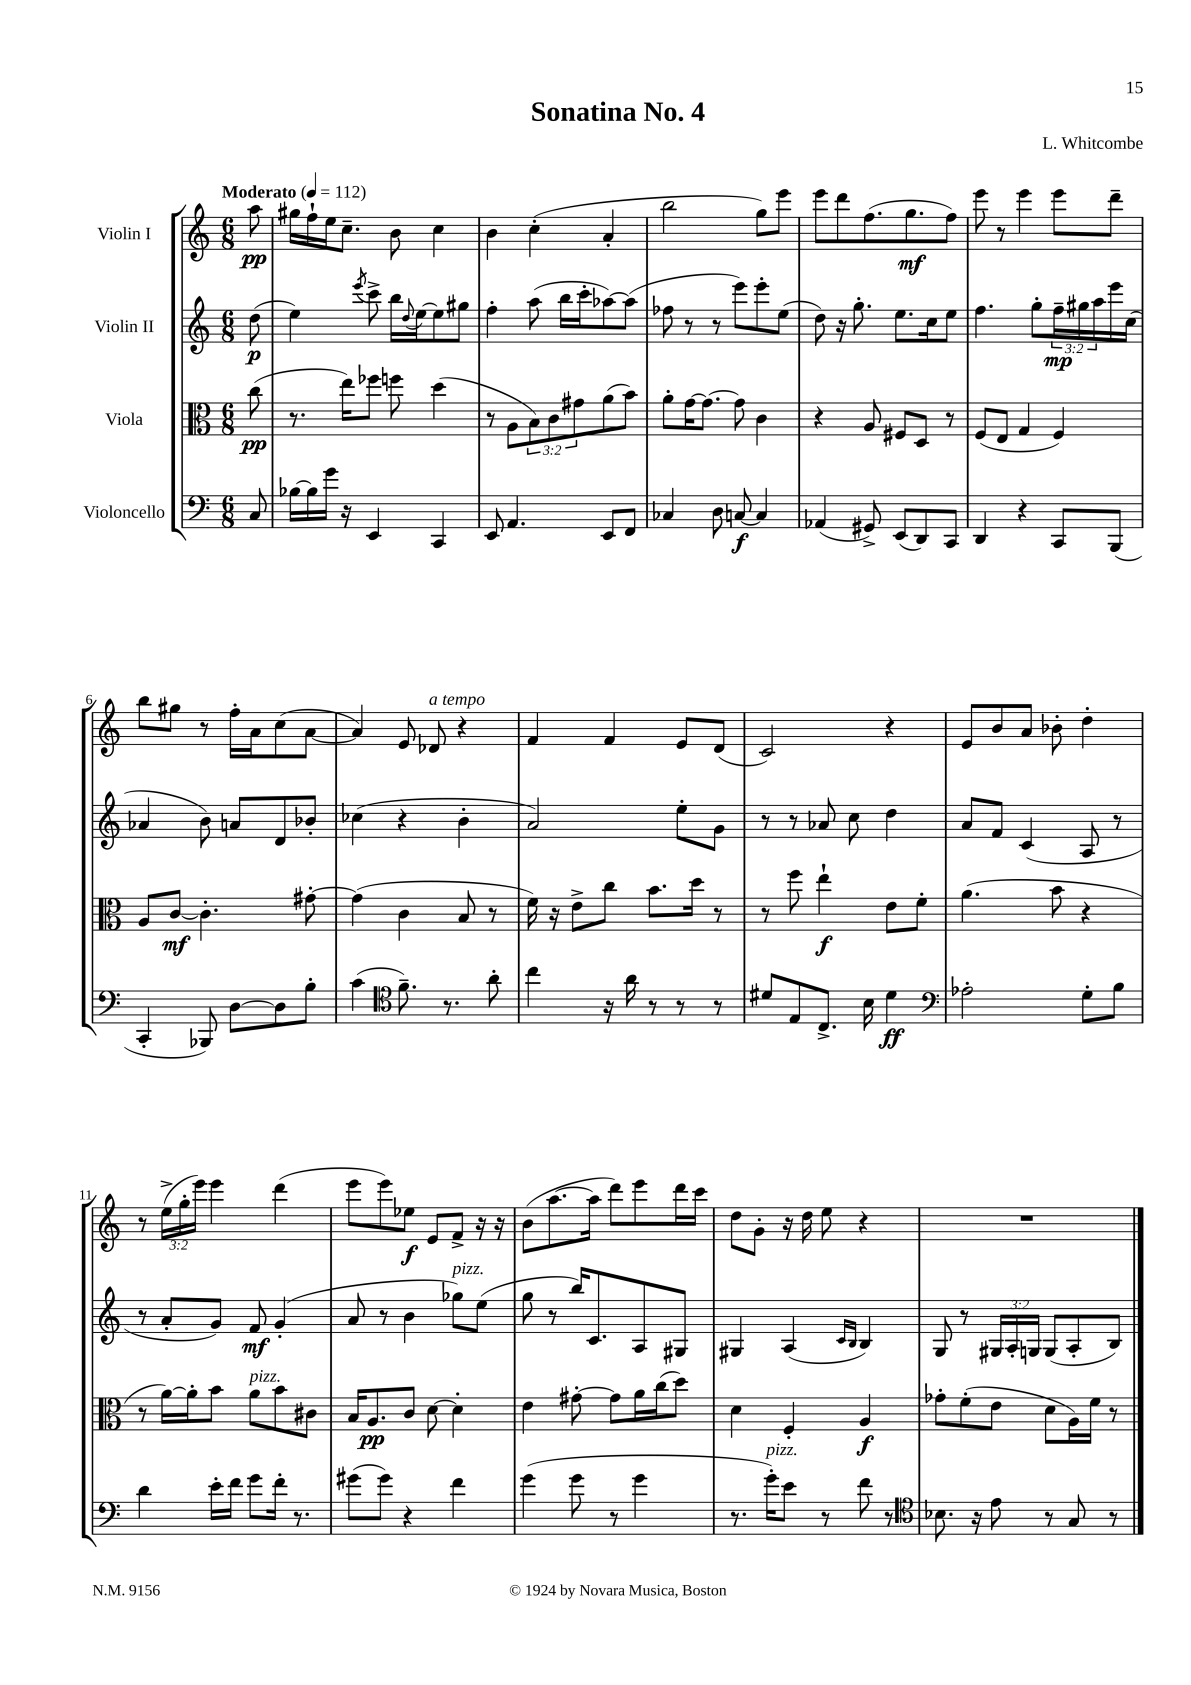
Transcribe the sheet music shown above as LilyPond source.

\header { title = "Sonatina No. 4" composer = "L. Whitcombe" }
<<
\new StaffGroup <<
\new Staff = "s0" \with { instrumentName = "Violin I" } {
    \clef treble \key c \major \numericTimeSignature \time 6/8 \override Staff.TupletNumber.text = #tuplet-number::calc-fraction-text \partial 8 \tempo "Moderato" 4 = 112
    a''8\pp |
    gis''16 f''16-! e''16 c''8.-- b'8 c''4 |
    b'4 c''4-.( a'4-. |
    b''2 g''8) e'''8 |
    e'''8 d'''8 f''8.( g''8.\mf f''8) |
    e'''8 r8 e'''4 e'''8 d'''8-- |
    b''8 gis''8 r8 f''16-. a'16 c''8( a'8~ |
    a'4) e'8 des'8^\markup { \italic "a tempo" } r4 |
    f'4 f'4 e'8 d'8( |
    c'2) r4 |
    e'8 b'8 a'8 bes'8-. d''4-. |
    r8 \tuplet 3/2 { e''16->( g''16-. e'''16) } e'''4 d'''4( |
    e'''8 e'''8) ees''8\f e'8 f'8-> r16 r16 |
    b'8( a''8.~ a''16 d'''8) e'''8 d'''16 c'''16 |
    d''8 g'8-. r16 d''16 e''8 r4 |
    R2. \bar "|." |
}
\new Staff = "s1" \with { instrumentName = "Violin II" } {
    \clef treble \key c \major \numericTimeSignature \time 6/8 \override Staff.TupletNumber.text = #tuplet-number::calc-fraction-text \partial 8
    d''8\p( |
    e''4) \acciaccatura { e'''8 } c'''8-> b''16 \appoggiatura { d''8 } e''16~ e''8 gis''8 |
    f''4-. a''8( b''16 c'''16-. aes''8~) aes''8( |
    fes''8 r8 r8 e'''8) e'''8-. e''8( |
    d''8) r16 g''8.-. e''8. c''16 e''8 |
    f''4. g''8-. \tuplet 3/2 { f''16--\mp gis''16 a''16 } e'''16 c''16( |
    aes'4 b'8) a'8 d'8 bes'8-. |
    ces''4( r4 b'4-. |
    a'2) e''8-. g'8 |
    r8 r8 aes'8 c''8 d''4 |
    a'8 f'8 c'4( a8 r8 |
    r8 a'8-. g'8) f'8\mf g'4-.( |
    a'8 r8 b'4 ges''8^\markup { \italic "pizz." }) e''8( |
    g''8 r8 b''16) c'8. a8 gis8 |
    gis4 a4( \grace { c'16 b16 } b4) |
    g8 r8 \tuplet 3/2 { gis16 a16-. g16 } g8( a8-. b8) \bar "|." |
}
\new Staff = "s2" \with { instrumentName = "Viola" } {
    \clef alto \key c \major \numericTimeSignature \time 6/8 \override Staff.TupletNumber.text = #tuplet-number::calc-fraction-text \partial 8
    c''8\pp( |
    r8. e''16) fes''8 f''8 d''4( |
    r8 a8 \tuplet 3/2 { b8) c'8 gis'8 } a'8( b'8) |
    a'8-. g'16~ g'8.~ g'8 c'4 |
    r4 a8 fis8 d8 r8 |
    f8( e8 g4 f4) |
    a8 c'8~\mf c'4.-. gis'8~-. |
    gis'4( c'4 b8 r8 |
    f'16) r16 e'8-> c''8 b'8. d''16 r8 |
    r8 f''8 e''4-!\f e'8 f'8-. |
    a'4.( b'8 r4 |
    r8 a'16~) a'16-. b'8 a'8^\markup { \italic "pizz." } b'8 cis'8 |
    b16 a8.\pp c'8 d'8~ d'4-. |
    e'4 gis'8~-. gis'8 a'16 c''16( d''8) |
    d'4 f4-. a4\f |
    ges'8-. f'8-.( e'8 d'8 a16) f'16 r8 \bar "|." |
}
\new Staff = "s3" \with { instrumentName = "Violoncello" } {
    \clef bass \key c \major \numericTimeSignature \time 6/8 \partial 8
    c8 |
    bes16~ bes16 g'16 r16 e,4 c,4 |
    e,8 a,4. e,8 f,8 |
    ces4 d8 c8~\f c4 |
    aes,4( gis,8->) e,8( d,8) c,8 |
    d,4 r4 c,8 b,,8( |
    c,4-. bes,,8) d8~ d8 b8-. |
    c'4( \clef tenor f'8.--) r8. a'8-. |
    c''4 r16 a'16 r8 r8 r8 |
    dis'8 e8 c8.-> b16 dis'4\ff |
    \clef bass aes2-. g8-. b8 |
    d'4 e'16-. f'16 g'8 f'16-. r8. |
    gis'8( gis'8) r4 f'4 |
    g'4( g'8 r8 g'4 |
    r8. g'16-.^\markup { \italic "pizz." }) e'8 r8 f'8 r8 |
    \clef tenor bes8. r16 e'8 r8 g8 r8 \bar "|." |
}
>>
>>
